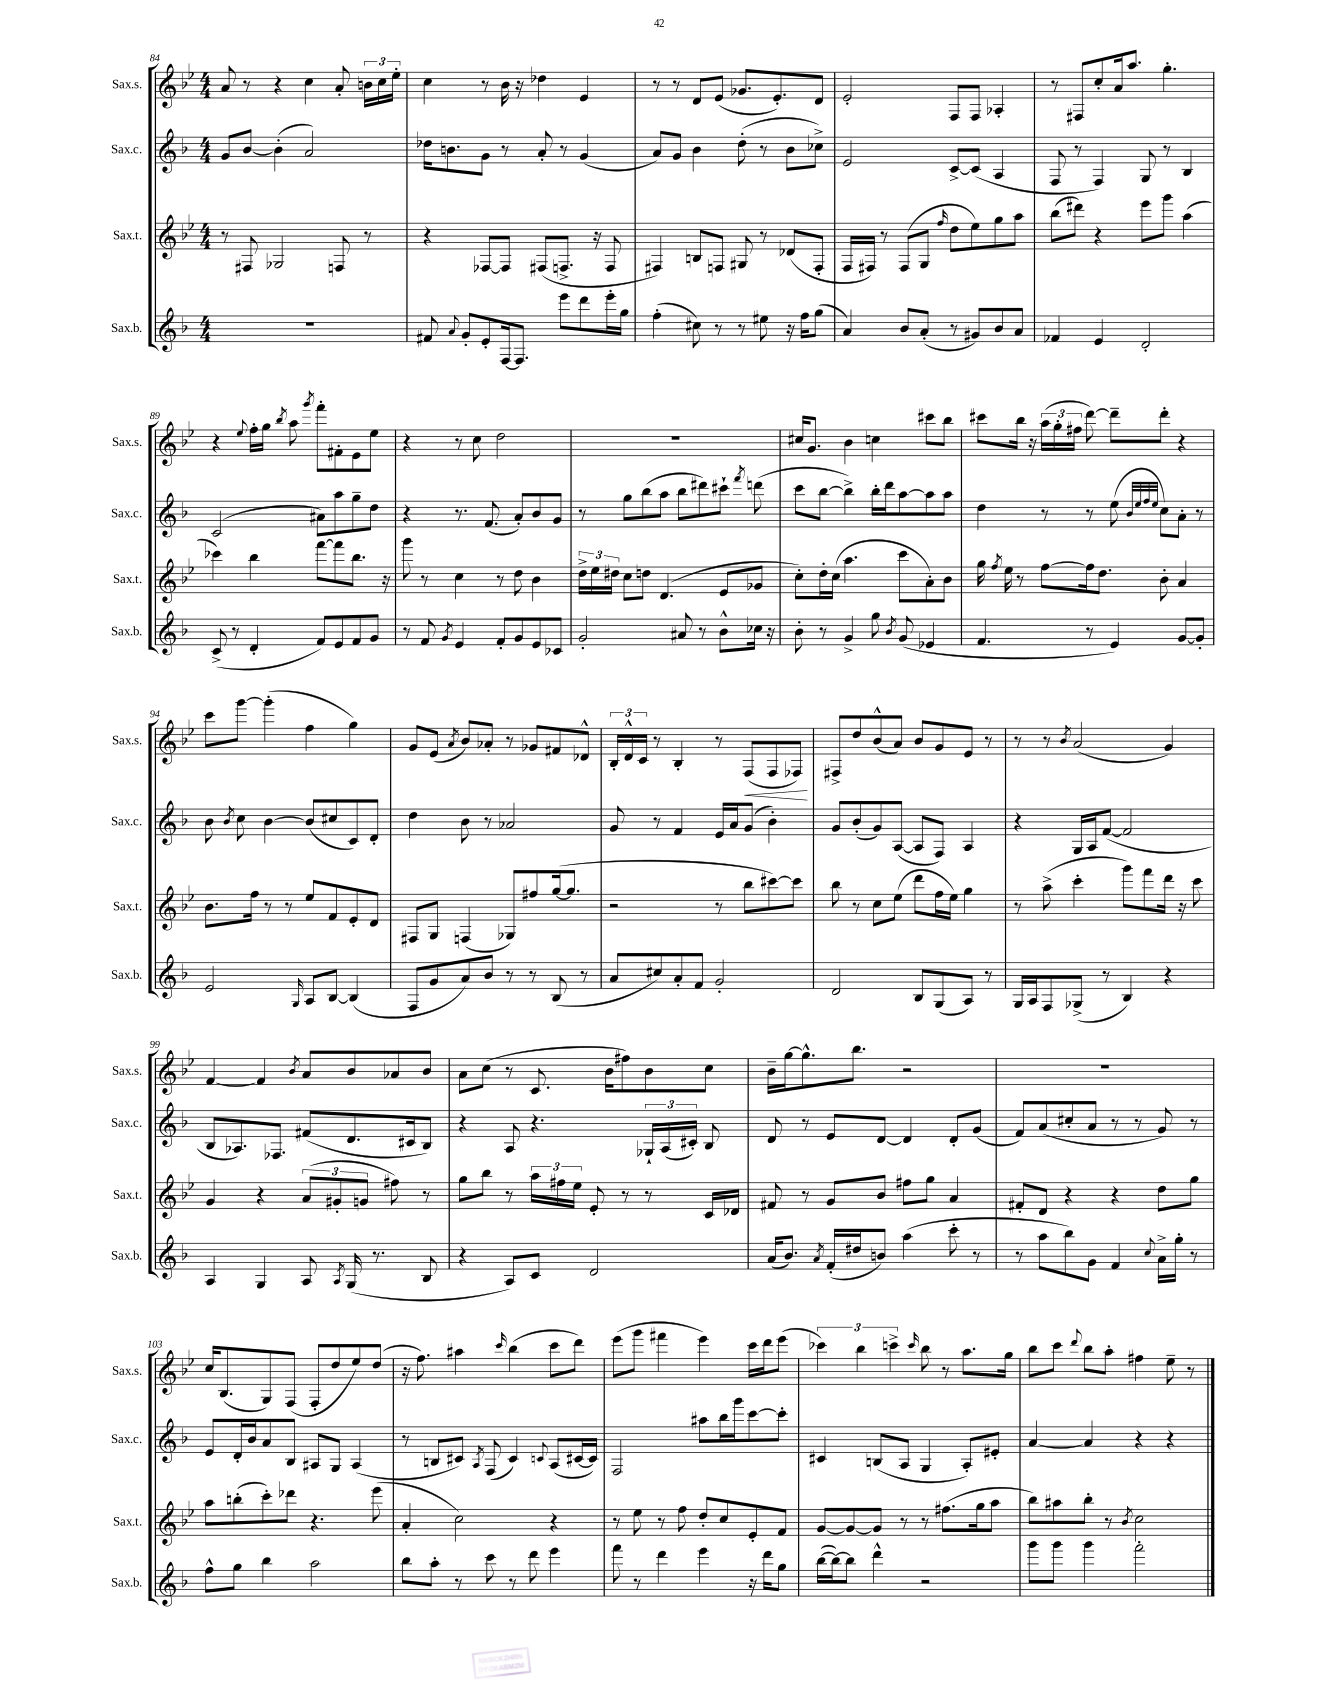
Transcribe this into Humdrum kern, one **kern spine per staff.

**kern	**kern	**kern	**kern
*staff4	*staff3	*staff2	*staff1
*clefG2	*clefG2	*clefG2	*clefG2
*k[b-]	*k[b-e-]	*k[b-]	*k[b-e-]
*M4/4	*M4/4	*M4/4	*M4/4
1r	8r	8g	8a
.	8F#	[8b-	8r
.	2G-	(4b-']	4r
.	.	2a)	4cc
.	8F	.	8a'
.	8r	.	24b
.	.	.	24cc
.	.	.	24ee-'
=	=	=	=
8f#	4r	16dd-	4cc
.	.	8.b	.
8qqa	.	.	.
8g'	.	.	.
8e'	[8F-	8g	8r
[16F	8F-]	8r	16b-
8.F]	.	.	16r
.	(8F#	8a'	4dd-
8eee	8.F^	8r	.
8ddd	.	(4g	4e-
.	16r	.	.
16eee'	8F	.	.
16gg	.	.	.
=	=	=	=
(4ff'	4F#)	8a)	8r
.	.	8g	8r
8cc#)	8B	4b-	8d
8r	8F	.	(8e-
8r	8G#	(8dd'	8.g-
8ee#	8r	8r	.
.	.	.	8.e-')
16r	(8d-	8b-	.
16ff	.	.	.
(8gg	8F'	8cc-^)	8d
=	=	=	=
4a)	16F	2e	2e-'
.	16F#)	.	.
.	8r	.	.
8b-	(8F#	.	.
(8a'	8G	.	.
.	16qqff	.	.
8r	8dd	[8c^	8F
8g#)	8ee-)	(8c]	8F
8b-	8gg	4A	4A-'
8a	8aa	.	.
=	=	=	=
4f-	(8bb-	8F	8r
.	8ddd#)	8r	8F#
4e	4r	4F)	8cc'
.	.	.	16a
.	.	.	8.aa
2d'	8eee-	8G	.
.	8ggg	8r	4.gg'
.	(4aa	4B-	.
=	=	=	=
(8c^	4ccc-)	(2c	4r
8r	.	.	.
.	.	.	8qqee-
4d'	4bb-	.	16ff'
.	.	.	16gg
.	.	.	8qbb-
.	.	.	8aa
.	.	.	8qggg
8f)	[8fff	8a#)	8fff'
8e	8fff]	8aa	8f#'
8f	8.bb-	8gg~	8e-
8g	.	8dd	8ee-
.	16r	.	.
=	=	=	=
8r	8ggg	4r	4r
8f	8r	.	.
8qg	.	.	.
4e	4cc	8.r	8r
.	.	.	8cc
.	.	(8.f	.
8f'	8r	.	2dd
8g	8dd	8a')	.
8e	4b-	8b-	.
8c-	.	8g	.
=	=	=	=
2g'	24dd^	8r	1r
.	24ee-	.	.
.	24dd#	.	.
.	8cc	8gg	.
.	8dd	(8bb-	.
.	(4.d	8aa	.
8a#	.	8bb-	.
8r	.	8ddd#)	.
8b-^^	8e-	8ccc#`	.
.	.	8qfff	.
16cc-	8g-	(8ddd	.
16r	.	.	.
=	=	=	=
8b-'	8cc')	8ccc	16cc#
.	.	.	8.g
8r	16dd'	[8bb-	.
.	(16cc	.	.
4g^	4.aa	4bb-^])	4b-
8gg	.	16bb-'	4cc
.	.	16ddd	.
8qb-	.	.	.
(8g	8ccc	[8aa	.
4e-	8a')	8aa]	8ccc#
.	8b-	8aa	8bb-
=	=	=	=
4.f	16gg	4dd	8ccc#
.	8qff	.	.
.	16ee-	.	.
.	8r	.	16bb-
.	.	.	16r
.	[8ff	8r	(24aa
.	.	.	24gg'
.	.	.	24ff#
8r	16ff]	8r	[8ddd)
.	8.dd	.	.
4e)	.	(8ee	8ddd~]
.	.	32qqb-	.
.	.	32qqee	.
.	.	32qqff	.
.	.	32qqee	.
.	8b-'	8cc)	8ddd'
[8g	4a	8a'	4r
8g']	.	8r	.
=	=	=	=
2e	8.b-	8b-	8ccc
.	.	8qb-	.
.	.	8cc	[8ggg
.	16ff	.	.
.	8r	[4b-	(4ggg']
.	8r	.	.
16qqG	.	.	.
8A	8ee-	(8b-]	4ff
[8B-	8f	8cc#	.
(4B-]	8e-'	8c)	4gg)
.	8d	8d'	.
=	=	=	=
8F	8F#	4dd	8g
8g	8G	.	(8e-
.	.	.	8qa
8a)	(4F	8b-	8b-)
8b-	.	8r	8a-'
8r	8G-)	2a-	8r
8r	8ff#	.	8g-
(8B-	([16gg	.	8f#
.	8.gg]	.	.
8r	.	.	8d-^^
=	=	=	=
8a	2r	8g	24B-'
.	.	.	24d^^
.	.	.	24c
8cc#)	.	8r	8r
8a'	.	4f	4B-'
8f	.	.	.
2g'	8r	16e	8r
.	.	16a	.
.	8bb-	(8g	(8F
.	[8ccc#)	4b-')	8F
.	8ccc#]	.	8F-)
=	=	=	=
2d	8bb-	8g	8F#^
.	8r	(8b-'	8dd
.	8cc	8g)	(8b-^^
.	(8ee-	([8A	8a)
8B-	8ddd	8A]	8b-
(8G	16ff	8F)	8g
.	16ee-)	.	.
8A)	4gg	4A	8e-
8r	.	.	8r
=	=	=	=
16G	8r	4r	8r
16A	.	.	.
8F	(8aa^	.	8r
.	.	.	8qb-
(8G-^	4ccc'	16G	(2a
.	.	16A	.
8r	.	([8f	.
4B-)	8ggg)	2f]	.
.	8fff	.	.
4r	16ddd	.	4g)
.	16r	.	.
.	8ccc	.	.
=	=	=	=
4A	4g	8B-	[4f
.	.	8.A-)	.
4G	4r	.	4f]
.	.	8.F-	.
.	.	.	8qb-
8A	(12a	(8f#	8a
.	12g#'	.	.
8qA	.	.	.
(16G	.	8.d	8b-
.	12g	.	.
8.r	.	.	.
.	8ff#)	.	8a-
.	.	16c#	.
8B-	8r	8B-)	8b-
=	=	=	=
4r	8gg	4r	8a
.	8bb-	.	(8cc
8A)	8r	8A	8r
8c	24aa	4.r	8.c
.	24ff#	.	.
.	24ee-	.	.
2d	8e-'	.	.
.	.	.	16b-
.	8r	.	8ff#)
.	8r	24G-`	8b-
.	.	(24A	.
.	.	24c#')	.
.	16c	8B-	8cc
.	16d-	.	.
=	=	=	=
(16a	8f#	8d	16b-~
8.b-)	.	.	[16gg
.	8r	8r	8.gg^^]
8qa	.	.	.
(16f'	8g	8e	.
16dd#	.	.	8.bb-
8b)	8b-	[8d	.
(4aa	8ff#	4d]	2r
.	8gg	.	.
8ccc'	4a	8d'	.
8r	.	(8g	.
=	=	=	=
8r	8f#'	8f)	1r
8aa	8d	(8a	.
8bb-)	4r	8cc#'	.
8g	.	8a	.
4f	4r	8r	.
.	.	8r	.
8qqcc	.	.	.
16a^	8dd	8g)	.
16gg'	.	.	.
8r	8gg	8r	.
=	=	=	=
8ff^^	8aa	8e	16cc
.	.	.	(8.B-
8gg	(8bb'	16d'	.
.	.	16b-	.
4bb-	8ccc')	8a	8G)
.	8ddd-	8B-	(8F
2aa	4.r	8A#	8F'
.	.	8G	8dd
.	.	(4A#	8ee-)
.	(8eee-	.	(8dd
=	=	=	=
8bb-	4a'	8r	16r
.	.	.	8.ff)
8aa'	.	8B	.
8r	2cc)	8c#)	4aa#
.	.	8qA	.
8ccc	.	(8F	.
.	.	.	16qqccc
8r	.	4c#)	(4bb-
8ddd	.	.	.
.	.	8qqc	.
4eee	4r	(8A	8ccc
.	.	[16c#	8ddd)
.	.	16c#])	.
=	=	=	=
8fff	8r	2F	(8eee-
8r	8ee-	.	8ggg
4ddd	8r	.	4fff#
.	8ff	.	.
4eee	8dd'	8aa#	4eee-)
.	8cc	16bb-	.
.	.	16ggg	.
16r	8e-'	[8ccc	16ccc
16ddd	.	.	16ddd
8gg	8f	8ccc']	(8eee-
=	=	=	=
([16bb-	[8g	4c#	6ccc-)
16bb-_)	.	.	.
8bb-]	8g_	.	.
.	.	.	6bb-
4ddd^^	8g]	(8B	.
.	.	.	6ccc^
.	8r	8A	.
.	.	.	16qqccc
2r	8r	4G	8bb-
.	(8.ff#	.	8r
.	.	8A')	8.aa
.	16gg	.	.
.	8aa	8e#'	.
.	.	.	16gg
=	=	=	=
8ggg	8bb-)	[4a	8bb-
8ggg	8aa#	.	8ccc
.	.	.	8qqddd
4ggg	8bb-'	4a]	8bb-
.	8r	.	8aa'
.	8qb-	.	.
2fff'	2cc	4r	4ff#
.	.	4r	8ee-~
.	.	.	8r
==	==	==	==
*-	*-	*-	*-
